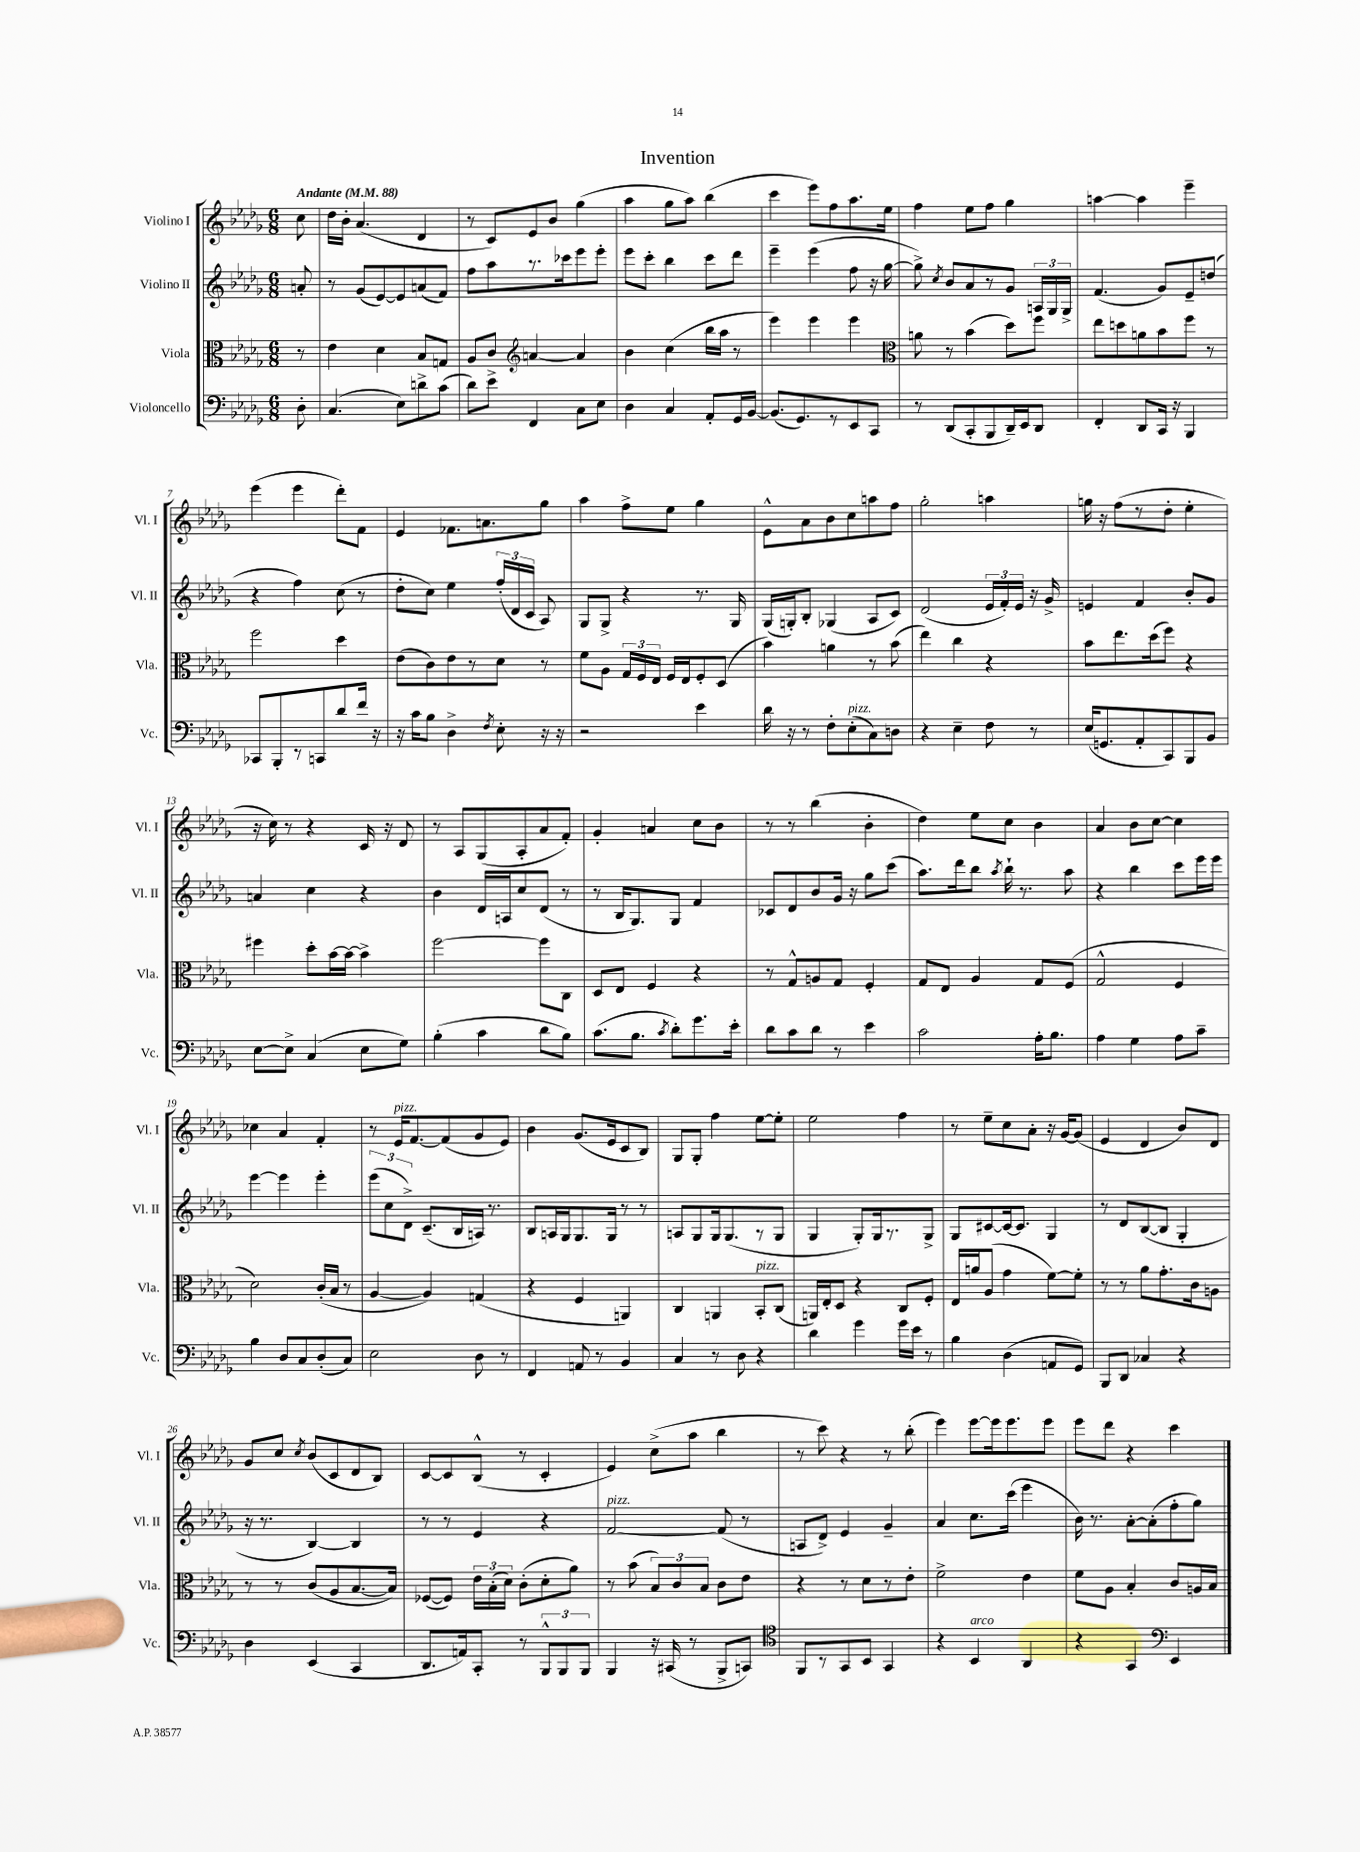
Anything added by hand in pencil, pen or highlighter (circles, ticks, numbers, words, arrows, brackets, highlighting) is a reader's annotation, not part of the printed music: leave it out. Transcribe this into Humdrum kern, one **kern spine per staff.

**kern	**kern	**kern	**kern
*staff4	*staff3	*staff2	*staff1
*clefF4	*clefC3	*clefG2	*clefG2
*k[b-e-a-d-g-]	*k[b-e-a-d-g-]	*k[b-e-a-d-g-]	*k[b-e-a-d-g-]
*M6/8	*M6/8	*M6/8	*M6/8
*MM88	*MM88	*MM88	*MM88
8D-'	8r	8a'	8cc
=	=	=	=
(4.C	4e-	8r	16dd-
.	.	.	16b-'
.	.	(8g-	(4.a-
.	4d-	[8e-)	.
8E-)	.	8e-]	.
8d^	8B-	(8a	4d-
(8c	8G	8f)	.
=	=	=	=
8d-)	8A-	8ff	8r
8e-^	8c	8aa-	8c)
*	*clefG2	*	*
4FF	[4a	8.r	8e-
.	.	.	8b-
.	.	16ccc-	.
8C	4a]	8eee-	(4gg-
8E-	.	8eee-'	.
=	=	=	=
4D-	4b-	8eee-	4aa-
.	.	8ccc'	.
4C	(4cc	4bb-	8gg-
.	.	.	8aa-)
8AA-'	16bb-	8ccc	(4bb-
.	16aa-	.	.
16GG-	8r	8ddd-	.
[16BB-	.	.	.
=	=	=	=
(8.BB-]	4eee-)	4eee-~	4ccc
8.GG-)	.	.	.
.	4eee-	(4eee-	8eee-)
8r	.	.	8ff
8EE-	4eee-	8ff	8.aa-
8CC	.	16r	.
.	.	[16gg-	16ee-
=	=	=	=
*	*clefC3	*	*
8r	8a	8gg-^])	4ff
.	.	8qcc	.
(8DD-	8r	8b-	.
8CC'	(4b-	8a-	8ee-
8BBB-	.	8r	8ff
16DD-~)	8dd-)	8g-	4gg-
16EE-	.	.	.
8DD-	8ff	24A	.
.	.	24G-	.
.	.	24G-^	.
=	=	=	=
4FF'	8ee-	(4.f	[4aa
.	8dd	.	.
8DD-	8a	.	4aa]
16CC	8b-	8g-)	.
16r	.	.	.
4BBB-	8ff	8e-~	4eee-~
.	8r	(8dd	.
=	=	=	=
8CC-	2ff	4r	(4eee-
8BBB-'	.	.	.
8r	.	4ff)	4eee-
8CC	.	.	.
8d-	4dd-	(8cc	8ddd-')
16f	.	8r	8f
16r	.	.	.
=	=	=	=
16r	(8e-	8dd-'	4e-
16c	.	.	.
8B-	8c)	8cc)	.
4D-^	8e-	4ee-	8.f-
.	8r	.	.
.	.	.	8.a
8qF	.	.	.
8E-'	8d-	(24ff'	.
.	.	24d-	.
.	.	24c	.
16r	8r	8A-)	8gg-
16r	.	.	.
=	=	=	=
2r	8f	8G-	4aa-
.	8A-	8G-^	.
.	24G-	4r	8ff^
.	24F	.	.
.	24E-	.	.
.	16F	.	8ee-
.	16E-	.	.
4e-	8F'	8.r	4gg-
.	(8D-	.	.
.	.	16G-	.
=	=	=	=
16d-	4b-)	(16G-	8e-^^
16r	.	16G')	.
8r	.	8B-'	8a-
8F'	4a	(4G-	8b-
(8E-'	.	.	8cc
8C)	8r	8A-	8aa
8D	(8b-	8c)	8ff
=	=	=	=
4r	4ee-)	(2d-	2gg-'
4E-~	4cc	.	.
8F	4r	24e-	4aa
.	.	24f')	.
.	.	24e-	.
8r	.	16r	.
.	.	16g-^	.
=	=	=	=
(16E-	8b-	4e	16gg
8.GG	.	.	16r
.	8.ee-	.	(8ff
8AA-'	.	4f	8r
.	(16dd-	.	.
8CC)	8ff)	.	8dd-'
8BBB-	4r	8b-'	4ee-'
8BB-	.	8g-	.
=	=	=	=
[8E-	4ff#	4a	16r
.	.	.	16cc)
8E-^]	.	.	8r
(4C	8dd-'	4cc	4r
.	[16b-	.	.
.	16b-_	.	.
8E-	4b-^]	4r	16c
.	.	.	16r
8G-)	.	.	8d-
=	=	=	=
(4B-'	[2ff	4b-	8r
.	.	.	8A-
4c	.	16d-	(8G-
.	.	16A	.
.	.	8cc	8A-'
8d-	8ff]	(8d-	8a-
8B-)	8C	8r	8f')
=	=	=	=
(8.c	8D-	8r	4g-'
.	8E-	16B-	.
8.B-	.	8.G-)	.
.	4F	.	4a
8qc	.	.	.
8d-')	.	8G-	.
8.g-	4r	4f	8cc
.	.	.	8b-
16e-'	.	.	.
=	=	=	=
8d-	8r	8c-	8r
8c	8G-^^	8d-	8r
8d-	8A	8b-	(4bb-
8r	8G-	16g-	.
.	.	16r	.
4e-	4F'	8gg-	4b-'
.	.	(8ccc	.
=	=	=	=
2c	8G-	8.aa-)	4dd-)
.	8E-	.	.
.	.	16ddd-	.
.	4A-	8bb-	8ee-
.	.	8qaa-	.
.	.	16bb-`	8cc
.	.	8.r	.
16A-'	8G-	.	4b-
8.B-	.	.	.
.	(8F	8aa-	.
=	=	=	=
4A-	2G-^^	4r	4a-
4G-	.	4bb-	8b-
.	.	.	[8cc
8A-	4F	8ccc	4cc]
8c~	.	16eee-	.
.	.	16eee-	.
=	=	=	=
4B-	2d-)	[4eee-	4cc-
8D-	.	4eee-]	4a-
8C	.	.	.
(8D-'	(16c'	4eee-'	4f'
.	16B-	.	.
8C)	8r	.	.
=	=	=	=
2E-	[4A-	(12eee-	8r
.	.	12cc	.
.	.	.	16e-
.	.	12d-^)	.
.	.	.	[8.f
.	4A-])	(8.c~	.
.	.	.	(8f]
.	.	16B-	.
8D-	(4G	16A)	8g-
.	.	8.r	.
8r	.	.	8e-)
=	=	=	=
4FF	4r	8B-	4b-
.	.	16A	.
.	.	16G-	.
8AA	4F	8.G-	(8.g-
8r	.	.	.
.	.	16G-	16e-
4BB-	4AA)	8r	8c
.	.	8r	8B-)
=	=	=	=
4C	4C	8A	8G-
.	.	8G-	8G-'
8r	4AA	16G-	4ff
.	.	(8.G-	.
8D-	.	.	.
4r	8BB-'	8r	[8ee-
.	(8C	8G-	8ee-']
=	=	=	=
4d-	16AA)	4G-	2ee-
.	16E-'	.	.
.	8D-	.	.
4g-	4r	8G-')	.
.	.	16G-	.
.	.	8.r	.
16g-	8C	.	4ff
16e-	.	.	.
8r	8F'	8G-^	.
=	=	=	=
4B-	16E-	8G-	8r
.	16a	.	.
.	(8A-	[8c#	8ee-~
(4D-	4g-	16c#_	8cc
.	.	8.c#]	.
.	.	.	8a-'
8AA	[8f)	4G-	16r
.	.	.	[16g-
8GG-)	8f']	.	(8g-]
=	=	=	=
8BBB-	8r	8r	4e-
8DD-	8r	8d-	.
4C-	8a-	([8B-	4d-
.	8.g-'	8B-]	.
4r	.	4G-'	8b-)
.	16c	.	.
.	8A	.	8d-
=	=	=	=
4D-	8r	16r	8g-
.	.	8.r	.
.	8r	.	8cc
.	.	.	8qcc
(4EE-	(8c	[4B-)	(8b-
.	8A-	.	8c
4CC	[8.B-	4B-]	8d-
.	.	.	8B-)
.	16B-])	.	.
=	=	=	=
8.DD-	([8F-	8r	[8c
.	8F-])	8r	8c]
16AA)	.	.	.
8CC'	24e-	4e-	(8B-^^
.	(24B-'	.	.
.	24d-)	.	.
8r	(8c'	.	8r
12BBB-^^	8d-'	4r	4c'
12BBB-	.	.	.
.	8a-)	.	.
12BBB-	.	.	.
=	=	=	=
4BBB-	8r	[2f	4e-)
.	(8b-	.	.
16r	12B-)	.	(8cc^
(16CC#	.	.	.
.	12c	.	.
8r	.	.	8aa-
.	12B-	.	.
8BBB-^	8c	(8f]	4bb-
8CC)	8e-	8r	.
=	=	=	=
*clefC4	*	*	*
8FF	4r	8A	8r
8r	.	8d-^)	8ccc)
8GG-	8r	4e-	4r
8BB-	8d-	.	.
4GG-	8r	4g-~	8r
.	8e-'	.	(8bb-'
=	=	=	=
4r	2f^	4a-	4eee-)
4BB-	.	8.cc	[8eee-
.	.	.	16eee-]
.	.	(16ccc	8.eee-
4AA-	4e-	4eee-	.
.	.	.	8eee-
=	=	=	=
4r	8f	16b-)	8eee-
.	.	8.r	.
.	8A-	.	8ddd-
4GG-	4B-'	[8a-'	4r
.	.	(8a-']	.
*clefF4	*	*	*
4EE-	8c	8ff'	4ccc
.	16A	8gg-)	.
.	16B-	.	.
==	==	==	==
*-	*-	*-	*-
